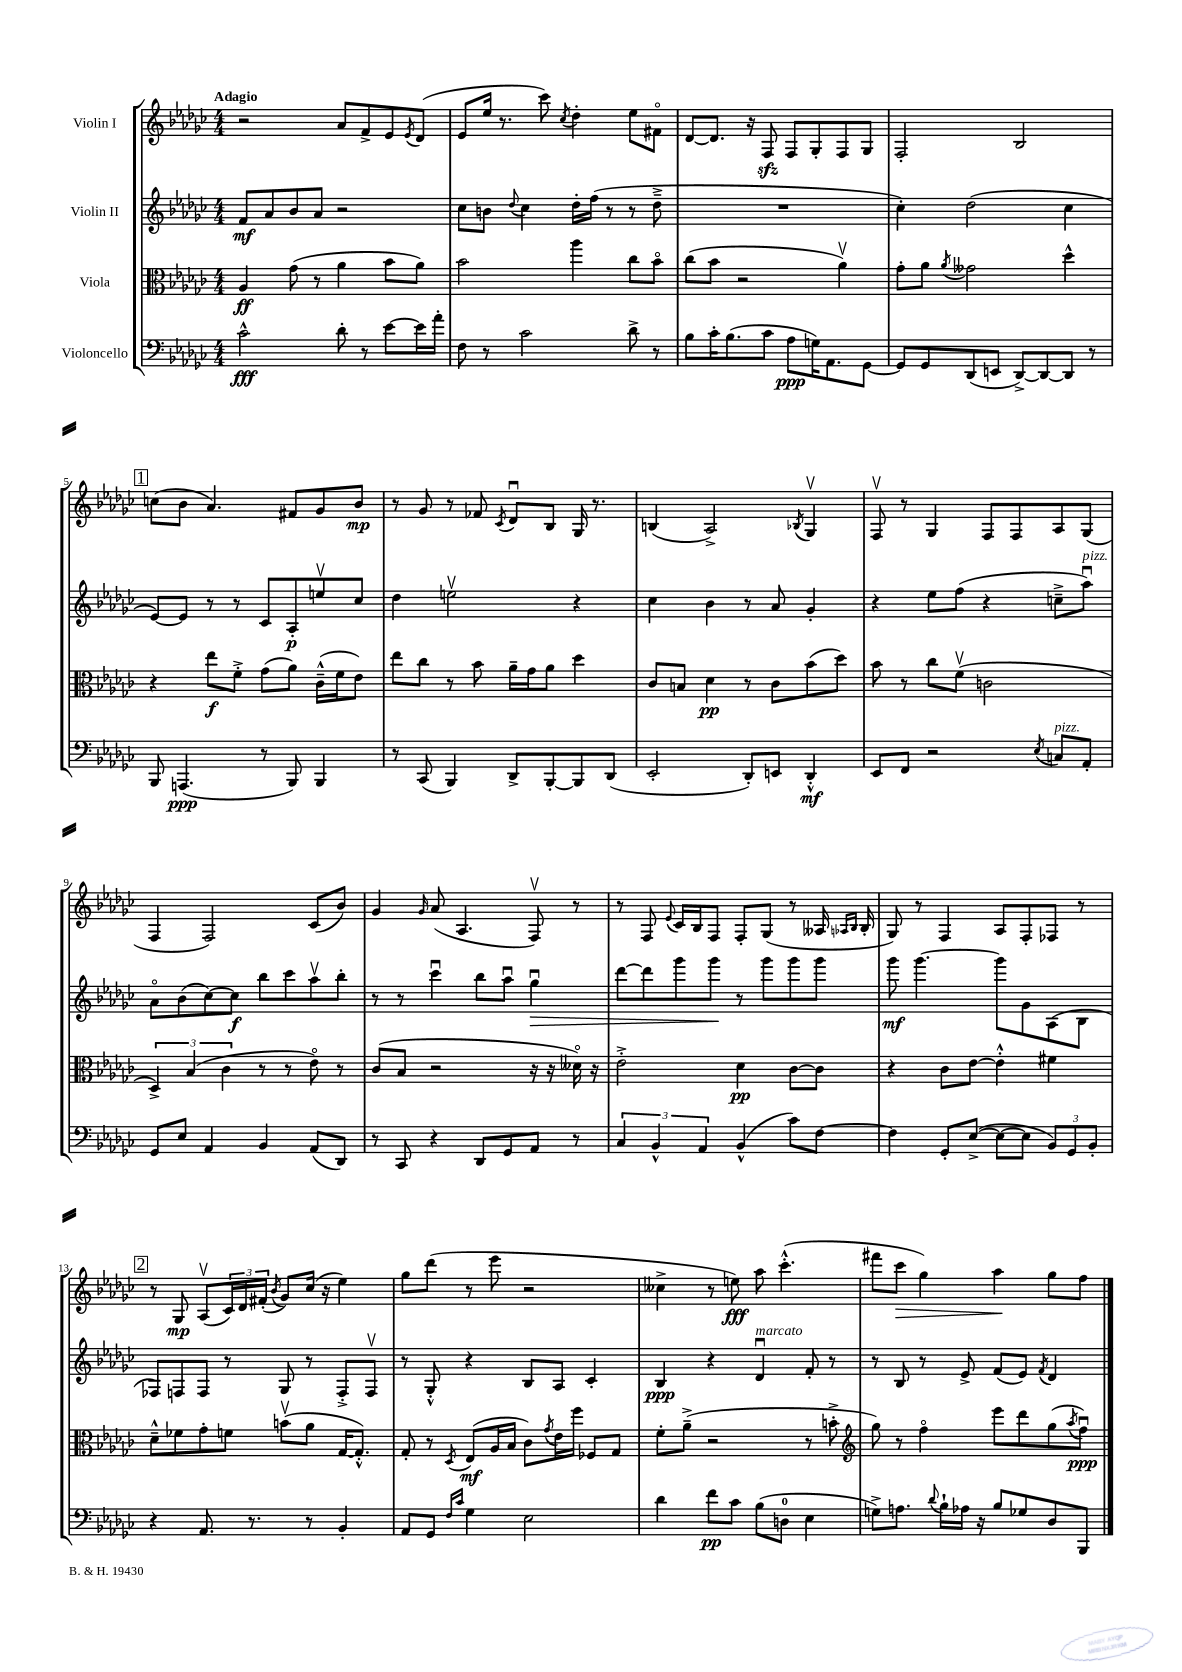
<<
\new StaffGroup <<
\new Staff = "s0" \with { instrumentName = "Violin I" } {
    \clef treble \key ges \major \numericTimeSignature \time 4/4 \tempo "Adagio"
    r2 aes'8 f'8-> ees'8 \acciaccatura { ees'8 } des'8( |
    ees'8 ees''16 r8. ces'''8) \acciaccatura { ces''8 } des''4-. ees''8 fis'8\flageolet |
    des'8~ des'8. r16 f8\sfz f8 ges8-. f8 ges8 |
    f2-. bes2 |
    \mark \markup { \box "1" } c''8( bes'8 aes'4.) fis'8 ges'8 bes'8\mp |
    r8 ges'8 r8 fes'8 \acciaccatura { ces'8 } des'8\downbow bes8 ges16 r8. |
    b4( aes2->) \acciaccatura { bes8 } ges4\upbow |
    f8\upbow r8 ges4 f8 f8 aes8 ges8( |
    f4 f2) ces'8( bes'8) |
    ges'4 \grace { ges'16 } aes'8( aes4. f8\upbow) r8 |
    r8 f8 \appoggiatura { ees'8 } ces'16 bes16 f8 f8-. ges8( r8 aeses16 \grace { aes16 bes16 } bes16-. |
    ges8) r8 f4 aes8 f8-. fes8 r8 |
    \mark \markup { \box "2" } r8 ges8\mp aes8\upbow( \tuplet 3/2 { ces'16) des'16 fis'16-.( } \acciaccatura { bes'8 } ges'8) ces''16( r16 ees''4) |
    ges''8 des'''8( r8 ees'''8 r2 |
    ceses''4-> r8 e''8\fff) aes''8 ces'''4.-.-^( |
    fis'''8 ces'''8\> ges''4) aes''4\! ges''8 f''8 \bar "|." |
}
\new Staff = "s1" \with { instrumentName = "Violin II" } {
    \clef treble \key ges \major \numericTimeSignature \time 4/4
    f'8\mf aes'8 bes'8 aes'8 r2 |
    ces''8 b'8 \appoggiatura { des''8 } ces''4 des''16-. f''16( r8 r8 des''8---> |
    R1 |
    ces''4-.) des''2( ces''4 |
    \mark \markup { \box "1" } ees'8~) ees'8 r8 r8 ces'8 aes8-.\p e''8\upbow ces''8 |
    des''4 e''2\upbow r4 |
    ces''4 bes'4 r8 aes'8 ges'4-. |
    r4 ees''8 f''8( r4 c''8---> aes''8\downbow^\markup { \italic "pizz." }) |
    aes'8\flageolet bes'8( ces''8~) ces''8\f bes''8 ces'''8 aes''8\upbow bes''8-. |
    r8 r8 ces'''4\downbow bes''8 aes''8\downbow ges''4\downbow\> |
    des'''8~ des'''8 ges'''8 ges'''8\! r8 ges'''8 ges'''8 ges'''8 |
    ges'''8\mf ges'''4.~ ges'''8 ges'8 aes8( bes8 |
    \mark \markup { \box "2" } fes8) f8 f8 r8 ges8 r8 f8-.-> f8\upbow |
    r8 ges8-.-^ r4 bes8 aes8 ces'4-. |
    bes4\ppp r4 des'4\downbow^\markup { \italic "marcato" } f'8-. r8 |
    r8 bes8 r8 ees'8-> f'8( ees'8) \acciaccatura { f'8 } des'4 \bar "|." |
}
\new Staff = "s2" \with { instrumentName = "Viola" } {
    \clef alto \key ges \major \numericTimeSignature \time 4/4
    aes4\ff ges'8( r8 aes'4 bes'8 aes'8) |
    bes'2 aes''4 ces''8 bes'8\flageolet |
    ces''8( bes'8 r2 aes'4\upbow) |
    ges'8-. aes'8 \acciaccatura { aes'8 } geses'2 des''4-^ |
    \mark \markup { \box "1" } r4 ees''8\f f'8-.-> ges'8( aes'8) ces'16---^( f'16 ees'8) |
    ees''8 ces''8 r8 bes'8 aes'16-- ges'16 aes'8 des''4 |
    ces'8 b8 des'4\pp r8 ces'8 bes'8( des''8) |
    bes'8 r8 ces''8 f'8\upbow( c'2 |
    \tuplet 3/2 { des4->) bes4( ces'4 } r8 r8 ees'8\flageolet) r8 |
    ces'8( bes8 r2 r16 r16 deses'16\flageolet) r16 |
    ees'2-.-> des'4\pp ces'8~ ces'8 |
    r4 ces'8 ees'8~ ees'4-.-^ fis'4 |
    \mark \markup { \box "2" } des'8---^ fes'8 ges'8-. f'8 b'8\upbow( aes'8 ges16~ ges8.-.-^) |
    ges8-. r8 \acciaccatura { des8 } ees8\mf( aes16 bes16 ces'8) \acciaccatura { ges'8 } ees'16 f''16 fes8 ges8 |
    f'8-. aes'8--->( r2 r8 b'8-.-> |
    \clef treble ges''8) r8 f''4\flageolet ees'''8 des'''8 ges''8( \acciaccatura { aes''8 } f''8\downbow\ppp) \bar "|." |
}
\new Staff = "s3" \with { instrumentName = "Violoncello" } {
    \clef bass \key ges \major \numericTimeSignature \time 4/4
    ces'2-^\fff des'8-. r8 ees'8~ ees'16 aes'16-. |
    f8 r8 ces'2 des'8-> r8 |
    bes8 ces'16-. bes8.( ces'8 aes8\ppp g16) aes,8. ges,8~ |
    ges,8 ges,8 des,8( e,8 des,8~->) des,8~ des,8 r8 |
    \mark \markup { \box "1" } bes,,8 a,,4.\ppp( r8 bes,,8) bes,,4 |
    r8 ces,8( bes,,4) des,8-> bes,,8~-. bes,,8 des,8( |
    ees,2-. des,8-.) e,8 des,4-.-^\mf |
    ees,8 f,8 r2 \acciaccatura { ees8 } c8^\markup { \italic "pizz." } aes,8-. |
    ges,8 ees8 aes,4 bes,4 aes,8( des,8) |
    r8 ces,8 r4 des,8 ges,8 aes,8 r8 |
    \tuplet 3/2 { ces4 bes,4-^ aes,4 } bes,4-^( ces'8) f8~ |
    f4 ges,8-. ees8~->( ees8~ ees8 \tuplet 3/2 { bes,8) ges,8 bes,8-. } |
    \mark \markup { \box "2" } r4 aes,8. r8. r8 bes,4-. |
    aes,8 ges,8 \grace { f16 ces'16 } ges4 ees2 |
    des'4 f'8\pp ces'8 bes8( d8-0 ees4 |
    g8->) a8. \appoggiatura { des'8 } bes16-! aes16 r16 bes8 ges8 des8 bes,,8 \bar "|." |
}
>>
>>
